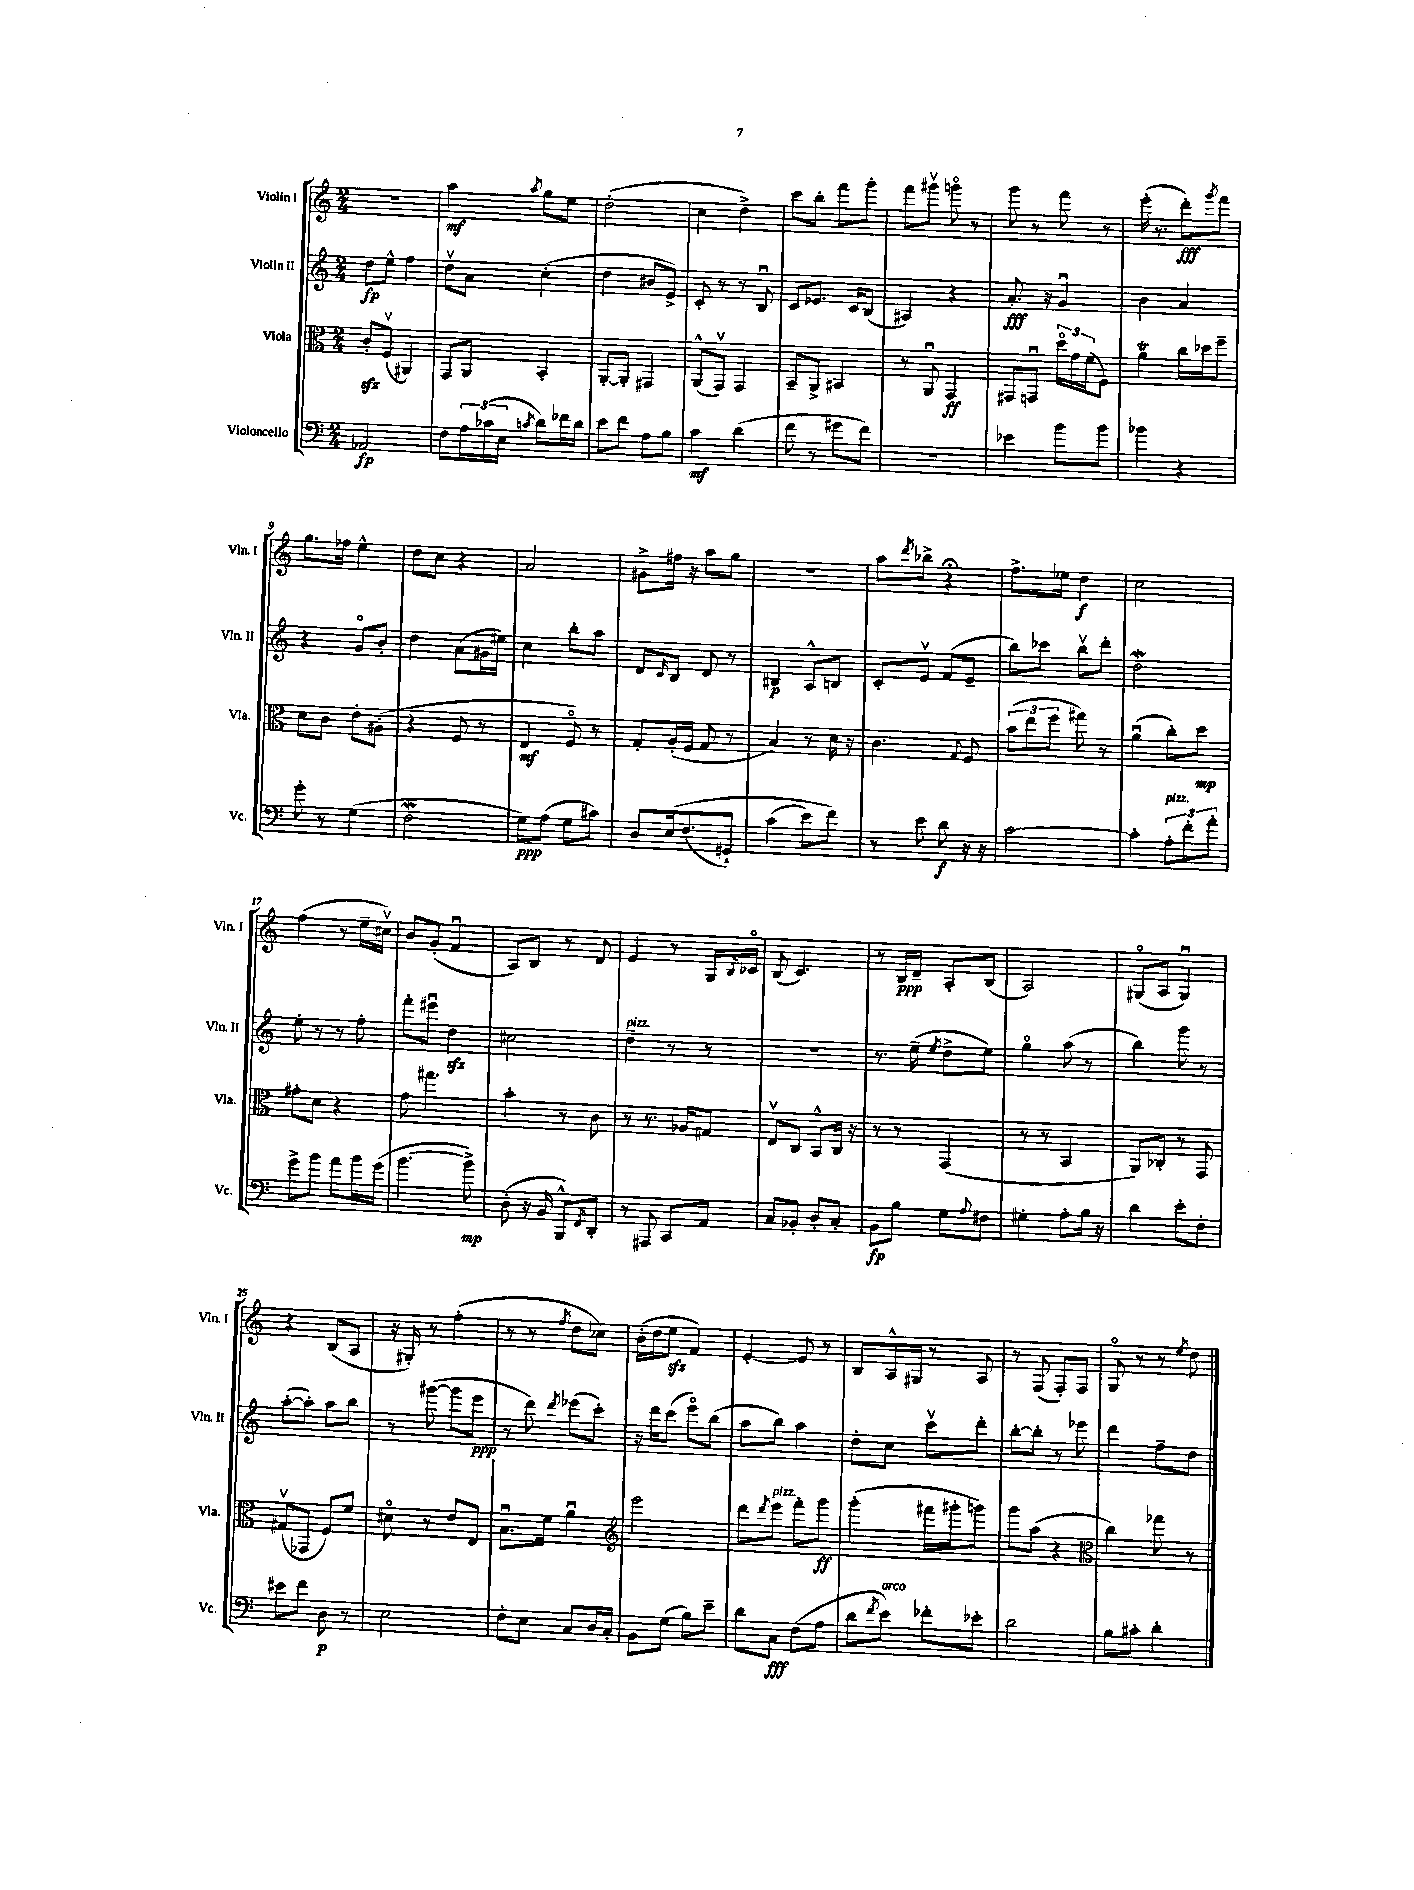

**kern	**kern	**kern	**kern
*staff4	*staff3	*staff2	*staff1
*clefF4	*clefC3	*clefG2	*clefG2
*k[]	*k[]	*k[]	*k[]
*M2/4	*M2/4	*M2/4	*M2/4
2AA-/	8c'/L	8dd\L	2r
.	(8Fv/J	8ee^^\J	.
.	4AA#/)	4ff\	.
=	=	=	=
8F\L	8GG/L	8ddv\L	4aa\
24A\L	8AA/J	8a\J	.
(24c-\	.	.	.
24E\JJ	.	.	.
8qc/	.	.	8qaa/
8d\L)	4BB'/	(4cc'\	8gg\L
16f-\L	.	.	8ee\J
16d\JJ	.	.	.
=	=	=	=
8e\L	[8AA'/L	4dd\	(2dd'\
8f\J	8AA'/]J	.	.
8A\L	4GG#/	8b#/L	.
8B\J	.	8e^/J)	.
=	=	=	=
4c\	(8AA^^/L	8c'/	4cc\
.	8GGv/J)	8r	.
(4d\	4GG/	8r	4dd^\)
.	.	8Bu/	.
=	=	=	=
8f\	8BB~/L	8c/L	8ccc\L
8r	8AA^/J	8.e-/J	8bb'\J
8g#\L	4BB#/	.	8fff\L
.	.	16c/LK	.
8f\J)	.	(8B/J	8ggg'\J
=	=	=	=
2r	8r	4A#/)	8fff\L
.	8AAu/	.	8ggg#v\J
.	4GG/	4r	8gggo\
.	.	.	8r
=	=	=	=
4e-\	8GG#/L	8.a'/	8ggg\
.	8GGu/J	.	8r
.	.	16r	.
8b\L	24ddo\LL	4gu/	8fff\
.	24g\	.	.
.	(24f\J	.	.
8b\J	8F\J)	.	8r
=	=	=	=
4b-\	4a\	4b\	(16eee'\
.	.	.	8.r
4r	16cc\LL	4a/	8ddd'\L)
.	16dd-\J	.	.
.	.	.	8qggg/
.	8ff~\J	.	8fff\J
=	=	=	=
8g'\	8d\L	4r	8.gg\L
8r	8c\J	.	.
.	.	.	16ff-\Jk
(4G\	8e'\L	8go/L	4ee^^\
.	(8A#'\J	8b'/J	.
=	=	=	=
2F\	4r	4dd\	8dd\L
.	.	.	8cc\J
.	8F/	(8a\L	4r
.	8r	16g#\L	.
.	.	16ee#\JJ)	.
=	=	=	=
8G\L)	4E/	4cc\	2a/
(8A\J	.	.	.
8G\L	8Fo/)	8bb'\L	.
8c#\J)	8r	8aa\J	.
=	=	=	=
8D/L	8G'/L	8d/L	8g#^\L
.	.	16qqc/	.
&(16E/k	(16A'/L	8B/J	16ff#\Jk
(8.F/	16F/JJ	.	16r
.	8G/	8d/	8aa\L
8GG#`/J)	8r	8r	8gg\J
=	=	=	=
(4c\	4B/)	4B#/	2r
8e\L)	8r	8A^^/L	.
8f\J&)	16d\	8B/J	.
.	16r	.	.
=	=	=	=
8r	4.c\	8c'/L	8aa\L
.	.	.	8qddd/
8e\	.	8ev/J	8bb-^\J
8d\	.	(8f/L	4r;
.	8qqG/	.	.
16r	8F/	8e~/J	.
16r	.	.	.
=	=	=	=
[2c\	(12b\L	8bb\L)	8.ff^\L
.	12ee\	.	.
.	.	8ccc-\J	.
.	12ff\J	.	.
.	.	.	16ee-\Jk
.	8gg#\)	8bbv\L	4dd\
.	8r	8ddd'\J	.
=	=	=	=
4c'\]	(4au\	2dd\	2cc\
12A'\L	8cc'\L)	.	.
12f'\	.	.	.
.	8dd\J	.	.
12a'\J	.	.	.
=	=	=	=
8g^\L	8g#'\L	8ee'\	(4ff\
8b\J	8d\J	8r	.
8a\L	4r	8r	8r
16b\L	.	8ff'\	16ee~\LL
(16g\JJ	.	.	16cc#v\JJ)
=	=	=	=
[4.b\	8g\	8fff'\L	8b/L
.	4.gg#\	8eee#u\J	(8g'/J
.	.	4dd\	4fu/
8b^\])	.	.	.
=	=	=	=
(8D'\	4b'\	2cc#\	8A/L)
16r	.	.	8B/J
16BB/	.	.	.
8BBB^^/L)	8r	.	8r
8qFF/	.	.	.
8DD'/J	8c\	.	8d/
=	=	=	=
8r	8r	4dd~\	4e/
8AAA#/	8.r	.	.
8CC/L	.	8r	8r
.	16A-/LK	.	.
8AA/J	8G#/J	8r	16G/LL
.	.	.	8qB/
.	.	.	16c-o/JJ
=	=	=	=
8C/L	8Ev/L	2r	(8B/
8BB-'/J	8C/J	.	4.c/)
8D'/L	8BB^^/L	.	.
8C'/J	16C/Jk	.	.
.	16r	.	.
=	=	=	=
8BB\L	8r	8.r	8r
8B\J	8r	.	16B/LL
.	.	(16ee~\	16d~/JJ
.	.	8qee/	.
8G\L	(4GG/	8dd^\L	8A'/L
8qqA/	.	.	.
8F#\J	.	8ee\J)	(8B/J
=	=	=	=
4G#'\	8r	4ggo\	2A/)
.	8r	.	.
8A'\L	4BB/	(8aa\	.
16B\Jk	.	8r	.
16r	.	.	.
=	=	=	=
4d\	8AA/L)	4bb\)	(8G#o/L
.	8C-'/J	.	8A/J
8e'\L	8r	8ggg\	4G#u/)
8F'\J	8GG/	8r	.
=	=	=	=
8e#\L	(8G#v/L	([8aa'\L	4r
8f\J	8GG-/J	8aa'\]J)	.
8D\	8F/L)	8aa\L	(8B/L
8r	8f/J	8bb\J	8A/J
=	=	=	=
2E\	8d#o\	8r	16r
.	.	.	16G#'/)
.	8r	([8ggg#\	8r
.	8e/L	8ggg#\]L	(4ff'\
.	8E/J	8eee\J	.
=	=	=	=
8F'\L	8.Bu\L	8r	8r
8E\J	.	8ddd\)	8r
.	16f\Jk	.	.
.	.	8qddd/	8qff/
8C/L	4au\	(8eee-\L	8dd\L
16D/L	.	8ccc'\J)	8cc-\J)
16C'/JJ	.	.	.
=	=	=	=
*	*clefG2	*	*
8BB\L	2eee\	16r	(16b'\LL
.	.	16ddd\LK	16dd\J
(8G\J	.	(8ccc\J	8ee\J
8B\L)	.	8eeeo\L)	4f/)
8e~\J	.	(8bb\J	.
=	=	=	=
8d\L	8ddd\L	8aa\L	[4e'/
.	8qddd/	.	.
8C\J	8eee\J	8bb\J)	.
(8F\L	8fff'\L	4aa\	8e/]
8A\J	8ggg\J	.	8r
=	=	=	=
8d\L	(4ggg'\	8dd'\L	8B/L
8qf/	.	.	.
8e\J)	.	8cc\J	16A^^/L
.	.	.	16G#/JJ
8f-'\L	16fff#\LL	8cccv\L	8r
.	16ggg#'\J	.	.
8e-'\J	8ggg\J)	8ddd'\J	8A/
=	=	=	=
2d\	8ggg\L	[8bb'\L	8r
.	(8aa\J	8bb'\]J	(8F/
.	4r	8r	8F'/L)
.	.	8eee-\	8F/J
=	=	=	=
*	*clefC3	*	*
8B\L	4cc\)	4ddd\	8Go/
8c#'\J	.	.	8r
4d'\	8gg-\	8ff~\L	8r
.	.	.	8qee/
.	8r	8dd\J	8dd\
==	==	==	==
*-	*-	*-	*-
